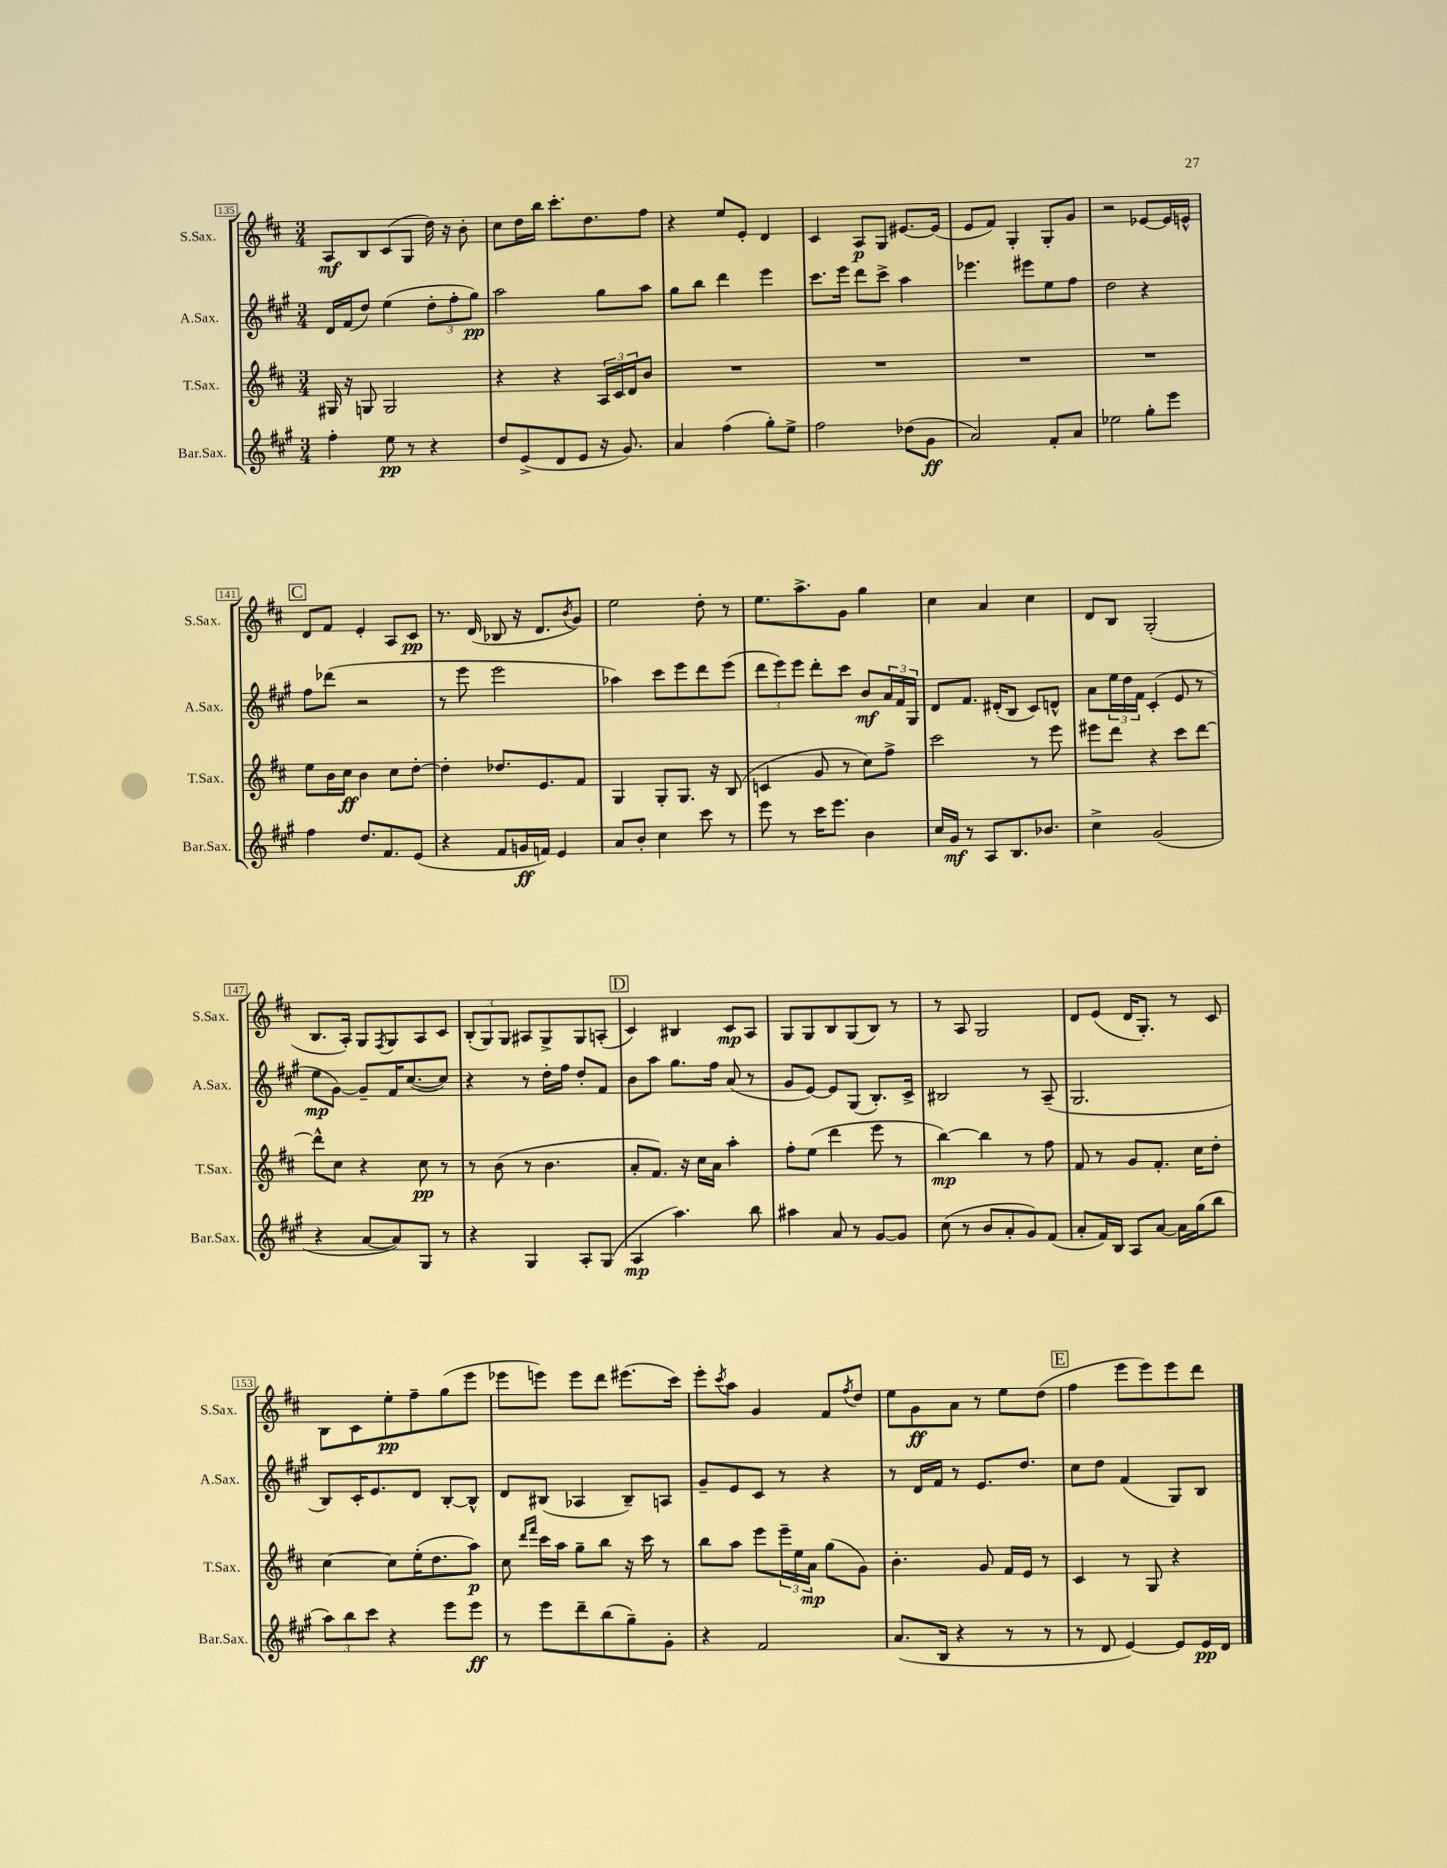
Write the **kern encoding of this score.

**kern	**dynam	**kern	**dynam	**kern	**dynam	**kern	**dynam
*part4	*part4	*part3	*part3	*part2	*part2	*part1	*part1
*staff4	*staff4	*staff3	*staff3	*staff2	*staff2	*staff1	*staff1
*I"Bar.Sax.	*	*I"T.Sax.	*	*I"A.Sax.	*	*I"S.Sax.	*
*I'Bar.Sax.	*	*I'T.Sax.	*	*I'A.Sax.	*	*I'S.Sax.	*
*clefG2	*	*clefG2	*	*clefG2	*	*clefG2	*
*k[f#c#g#]	*	*k[f#c#]	*	*k[f#c#g#]	*	*k[f#c#]	*
*M3/4	*	*M3/4	*	*M3/4	*	*M3/4	*
=135	=135	=135	=135	=135	=135	=135	=135
4ff#'\	.	16G#X/	.	16d/LL	.	8A/L	mf
.	.	16r	.	(16f#/J	.	.	.
.	.	8Gn/	.	8dd/J)	.	8B/	.
8ee\	pp	2G/	.	(4ee\	.	(8c#/	.
8r	.	.	.	.	.	8G/J	.
4r	.	.	.	12dd'\L	.	16dd\)	.
.	.	.	.	.	.	16r	.
.	.	.	.	12ff#'\	.	.	.
.	.	.	.	.	.	8b'\	.
.	.	.	.	12gg#\J)	pp	.	.
=136	=136	=136	=136	=136	=136	=136	=136
8dd/L	.	4r	.	2aa\	.	8cc#\L	.
(8e^/	.	.	.	.	.	16dd\L	.
.	.	.	.	.	.	16bb\JJ	.
8d/	.	4r	.	.	.	8.ccc#'\L	.
8e/J	.	.	.	.	.	.	.
.	.	.	.	.	.	8.dd\	.
16r	.	24A/LL	.	8gg#\L	.	.	.
.	.	24c#/	.	.	.	.	.
8.g#/)	.	.	.	.	.	.	.
.	.	24d/J	.	.	.	.	.
.	.	8b/J	.	8aa\J	.	8ff#\J	.
=137	=137	=137	=137	=137	=137	=137	=137
4a/	.	2.r	.	8gg#\L	.	4r	.
.	.	.	.	8bb\J	.	.	.
(4ff#\	.	.	.	4ddd\	.	8ee/L	.
.	.	.	.	.	.	8e'/J	.
8gg#'\L)	.	.	.	4eee\	.	4d/	.
8ee^\J	.	.	.	.	.	.	.
=138	=138	=138	=138	=138	=138	=138	=138
2ff#\	.	2.r	.	8.ccc#\L	.	4c#/	.
.	.	.	.	16eee\Jk	.	.	.
.	.	.	.	8ddd\L	.	8A/L	p
.	.	.	.	8ccc#^\J	.	8G/J	.
(8dd-X\L	.	.	.	4aa\	.	[8.e#X/L	.
8g#\J	ff	.	.	.	.	.	.
.	.	.	.	.	.	(16e#/Jk]	.
=139	=139	=139	=139	=139	=139	=139	=139
2a/)	.	2.r	.	4.eee-X\	.	8e/L	.
.	.	.	.	.	.	8f#/J)	.
.	.	.	.	.	.	4G'/	.
.	.	.	.	8eee#X\L	.	.	.
8f#'/L	.	.	.	8ee\	.	8G'/L	.
8a/J	.	.	.	8ff#\J	.	8g/J	.
=140	=140	=140	=140	=140	=140	=140	=140
2ee-X\	.	2.r	.	2dd\	.	2r	.
8gg#'\L	.	.	.	4r	.	[8e-X/L	.
8eee\J	.	.	.	.	.	16e-/L]	.
.	.	.	.	.	.	16en^^/JJ	.
!!LO:LB:g=z
!!LO:REH:place=s1:t=C
=141	=141	=141	=141	=141	=141	=141	=141
4ff#\	.	8ee\L	.	8ff#\L	.	8d/L	.
.	.	16b\L	.	(8ddd-X\J	.	8f#/J	.
.	.	16cc#\JJ	ff	.	.	.	.
8.dd/L	.	4b\	.	2r	.	4e'/	.
8.f#/	.	.	.	.	.	.	.
.	.	8cc#\L	.	.	.	8A/L	.
(8e/J	.	[8dd'\J	.	.	.	8c#/J	pp
=142	=142	=142	=142	=142	=142	=142	=142
4r	.	4dd'\]	.	8r	.	8.r	.
.	.	.	.	8eee\	.	.	.
.	.	.	.	.	.	(16d/	.
8f#/L	.	8.dd-X/L	.	2eee\	.	8B-X/	.
16gn/L	ff	.	.	.	.	16r	.
16fn/JJ)	.	8.e/	.	.	.	8.d/L	.
4e/	.	.	.	.	.	.	.
.	.	.	.	.	.	8qb/	.
.	.	8f#/J	.	.	.	8g/J)	.
=143	=143	=143	=143	=143	=143	=143	=143
8a/L	.	4G/	.	4aa-X\)	.	2ee\	.
8b'/J	.	.	.	.	.	.	.
4cc#\	.	8G'/L	.	8ccc#\L	.	.	.
.	.	8.G/J	.	8eee\	.	.	.
8ccc#\	.	.	.	8ddd\	.	8dd'\	.
.	.	16r	.	.	.	.	.
8r	.	(8B/	.	(8eee\J	.	8r	.
=144	=144	=144	=144	=144	=144	=144	=144
8eee\	.	4cn/	.	12ddd\L	.	8.ee\L	.
.	.	.	.	12eee\)	.	.	.
8r	.	.	.	.	.	.	.
.	.	.	.	12eee\J	.	.	.
.	.	.	.	.	.	8.aa^\	.
16ccc#\KL	.	8g/	.	8ddd'\L	.	.	.
8.eee\J	.	.	.	.	.	.	.
.	.	8r	.	8ccc#\J	.	8g\J	.
4b\	.	8cc#\L)	.	8b/L	mf	4gg\	.
.	.	8ff#^\J	.	24a/L	.	.	.
.	.	.	.	24f#/	.	.	.
.	.	.	.	24G#/JJ	.	.	.
=145	=145	=145	=145	=145	=145	=145	=145
16cc#/LL	.	2ccc#\	.	8d/L	.	4cc#\	.
16g#/JJ	mf	.	.	.	.	.	.
8r	.	.	.	8.f#/J	.	.	.
8A/L	.	.	.	.	.	4a/	.
.	.	.	.	(16d#X'/KL	.	.	.
8.B/	.	.	.	8B/J	.	.	.
.	.	8r	.	8c#/L)	.	4cc#\	.
8.b-X/J	.	.	.	.	.	.	.
.	.	8eee\	.	8dn^^/J	.	.	.
=146	=146	=146	=146	=146	=146	=146	=146
4cc#^\	.	8eee#X\L	.	8a\L	.	8d/L	.
.	.	8ddd\J	.	24ee\L	.	8B/J	.
.	.	.	.	24dd\	.	.	.
.	.	.	.	24f#\JJ	.	.	.
(2g#/	.	4r	.	(4c#'/	.	(2G'/	.
.	.	8ccc#\L	.	8e/	.	.	.
.	.	[8ddd\J	.	8r	.	.	.
!!LO:LB:g=z
=147	=147	=147	=147	=147	=147	=147	=147
4r	.	8ddd^^\L]	.	8ee\L	mp	8.B/L	.
.	.	8cc#\J	.	[8g#\J)	.	.	.
.	.	.	.	.	.	16A'/Jk)	.
[8a/L	.	4r	.	8g#~/L]	.	8G/L	.
.	.	.	.	.	.	8qF#/	.
8a/])	.	.	.	16f#/K	.	8G/	.
.	.	.	.	([8.cc#/	.	.	.
8G#/J	.	8cc#\	pp	.	.	8A/	.
8r	.	8r	.	8cc#/J])	.	8c#/J	.
=148	=148	=148	=148	=148	=148	=148	=148
4r	.	8r	.	4r	.	(12B'/L	.
.	.	.	.	.	.	12G/)	.
.	.	(8b\	.	.	.	.	.
.	.	.	.	.	.	12G/J	.
4G#/	.	8r	.	8r	.	8A#X/L	.
.	.	4.b\	.	16dd'\LL	.	8G^/	.
.	.	.	.	16ff#\JJ	.	.	.
8A'/L	.	.	.	8dd'/L	.	8G/	.
(8G#/J	.	.	.	8f#/J	.	(8An'/J	.
!!LO:REH:place=s1:t=D
=149	=149	=149	=149	=149	=149	=149	=149
4A/	mp	8a'/L	.	8b\L	.	4c#/)	.
.	.	8.f#/J)	.	8aa\J	.	.	.
4.aa\)	.	.	.	8.gg#\L	.	4B#X/	.
.	.	16r	.	.	.	.	.
.	.	16cc#\LL	.	.	.	.	.
.	.	16a\JJ	.	16ff#\Jk	.	.	.
.	.	4aa'\	.	(8a/	.	8c#/L	mp
8bb\	.	.	.	8r	.	8A/J	.
=150	=150	=150	=150	=150	=150	=150	=150
4aa#X\	.	8ff#'\L	.	8g#/L	.	8G/L	.
.	.	(8ee\J	.	[8e/J)	.	8G/	.
8a/	.	4ddd\	.	8e/L]	.	8B/	.
8r	.	.	.	(8G#/J	.	(8G/	.
[8g#/L	.	8eee\	.	8.B'/L)	.	8B/J)	.
8g#/J]	.	8r	.	.	.	8r	.
.	.	.	.	16c#^/Jk	.	.	.
=151	=151	=151	=151	=151	=151	=151	=151
(8cc#\	.	[4bb\)	mp	2B#X/	.	8r	.
8r	.	.	.	.	.	8A/	.
8b/L	.	4bb\]	.	.	.	2G/	.
8a'/	.	.	.	.	.	.	.
8g#/)	.	8r	.	8r	.	.	.
(8f#/J	.	8ff#\	.	(8A~/	.	.	.
=152	=152	=152	=152	=152	=152	=152	=152
8a'/L	.	8f#/	.	2.G#/	.	8d/L	.
16f#/L)	.	8r	.	.	.	(8e/J	.
16B/JJ	.	.	.	.	.	.	.
8A/L	.	8g/L	.	.	.	16d/KL	.
.	.	.	.	.	.	8.G'/J)	.
[8a/J	.	8.f#'/J	.	.	.	.	.
16a\LL]	.	.	.	.	.	8r	.
(16gg#\J	.	16cc#\KL	.	.	.	.	.
8bb\J	.	8dd'\J	.	.	.	8c#/	.
!!LO:LB:g=z
=153	=153	=153	=153	=153	=153	=153	=153
12aa\L)	.	[4cc#\	.	8B/L)	.	8B\L	.
12bb\	.	.	.	.	.	.	.
.	.	.	.	16c#'/K	.	8c#\	.
12ccc#\J	.	.	.	.	.	.	.
.	.	.	.	8.e/	.	.	.
4r	.	8cc#\L]	.	.	.	8ee'\	pp
.	.	(16ee'\K	.	8d/J	.	8ff#~\	.
.	.	8.dd\	.	.	.	.	.
8eee\L	.	.	.	[8B'/L	.	(8gg\	.
8eee\J	ff	8aa\J)	p	8B^^/J]	.	8eee\J	.
=154	=154	=154	=154	=154	=154	=154	=154
8r	.	8cc#\	.	8d/L	.	8eee-X\L	.
.	.	16qqddd/LL	.	.	.	.	.
.	.	16qqfff#/JJ	.	.	.	.	.
8eee\L	.	16ccc#\LL	.	(8B#X/J	.	8eeen\J)	.
.	.	16aa\JJ	.	.	.	.	.
8ddd~\	.	8gg~\L	.	4A-X/	.	8eee\L	.
(8bb\	.	8bb\J	.	.	.	8ddd\J	.
8gg#~\)	.	16r	.	8B#~/L)	.	(8.eee#X\L	.
.	.	16ccc#\	.	.	.	.	.
8g#'\J	.	8r	.	8An/J	.	.	.
.	.	.	.	.	.	16ccc#\Jk)	.
=155	=155	=155	=155	=155	=155	=155	=155
4r	.	8bb\L	.	8g#~/L	.	8eee'\L	.
.	.	.	.	.	.	8qccc#/	.
.	.	8aa\J	.	8e/	.	8aa\J	.
2f#/	.	8eee\L	.	8c#/J	.	4g/	.
.	.	24eee~\L	.	8r	.	.	.
.	.	24ee\	.	.	.	.	.
.	.	24a\JJ	mp	.	.	.	.
.	.	(8gg\L	.	4r	.	8f#/L	.
.	.	.	.	.	.	8qff#/	.
.	.	8g\J)	.	.	.	8dd/J	.
=156	=156	=156	=156	=156	=156	=156	=156
(8.a/L	.	4.b'\	.	8r	.	8ee\L	.
.	.	.	.	16d/LL	.	8g\	ff
16B/Jk	.	.	.	16f#/JJ	.	.	.
4r	.	.	.	8r	.	8a\J	.
.	.	8g/	.	8.e/L	.	8r	.
8r	.	16f#/LL	.	.	.	8ee\L	.
.	.	16e/JJ	.	8.dd/J	.	.	.
8r	.	8r	.	.	.	(8dd\J	.
!!LO:REH:place=s1:t=E
=157	=157	=157	=157	=157	=157	=157	=157
8r	.	4c#/	.	8cc#\L	.	4ff#\	.
8d/	.	.	.	8dd\J	.	.	.
[4e/)	.	8r	.	(4f#/	.	8eee\L	.
.	.	8G/	.	.	.	8eee\)	.
8e/L]	.	4r	.	8G#/L)	.	8eee\	.
16e/L	pp	.	.	8B/J	.	8ddd\J	.
16d/JJ	.	.	.	.	.	.	.
==	==	==	==	==	==	==	==
*-	*-	*-	*-	*-	*-	*-	*-
